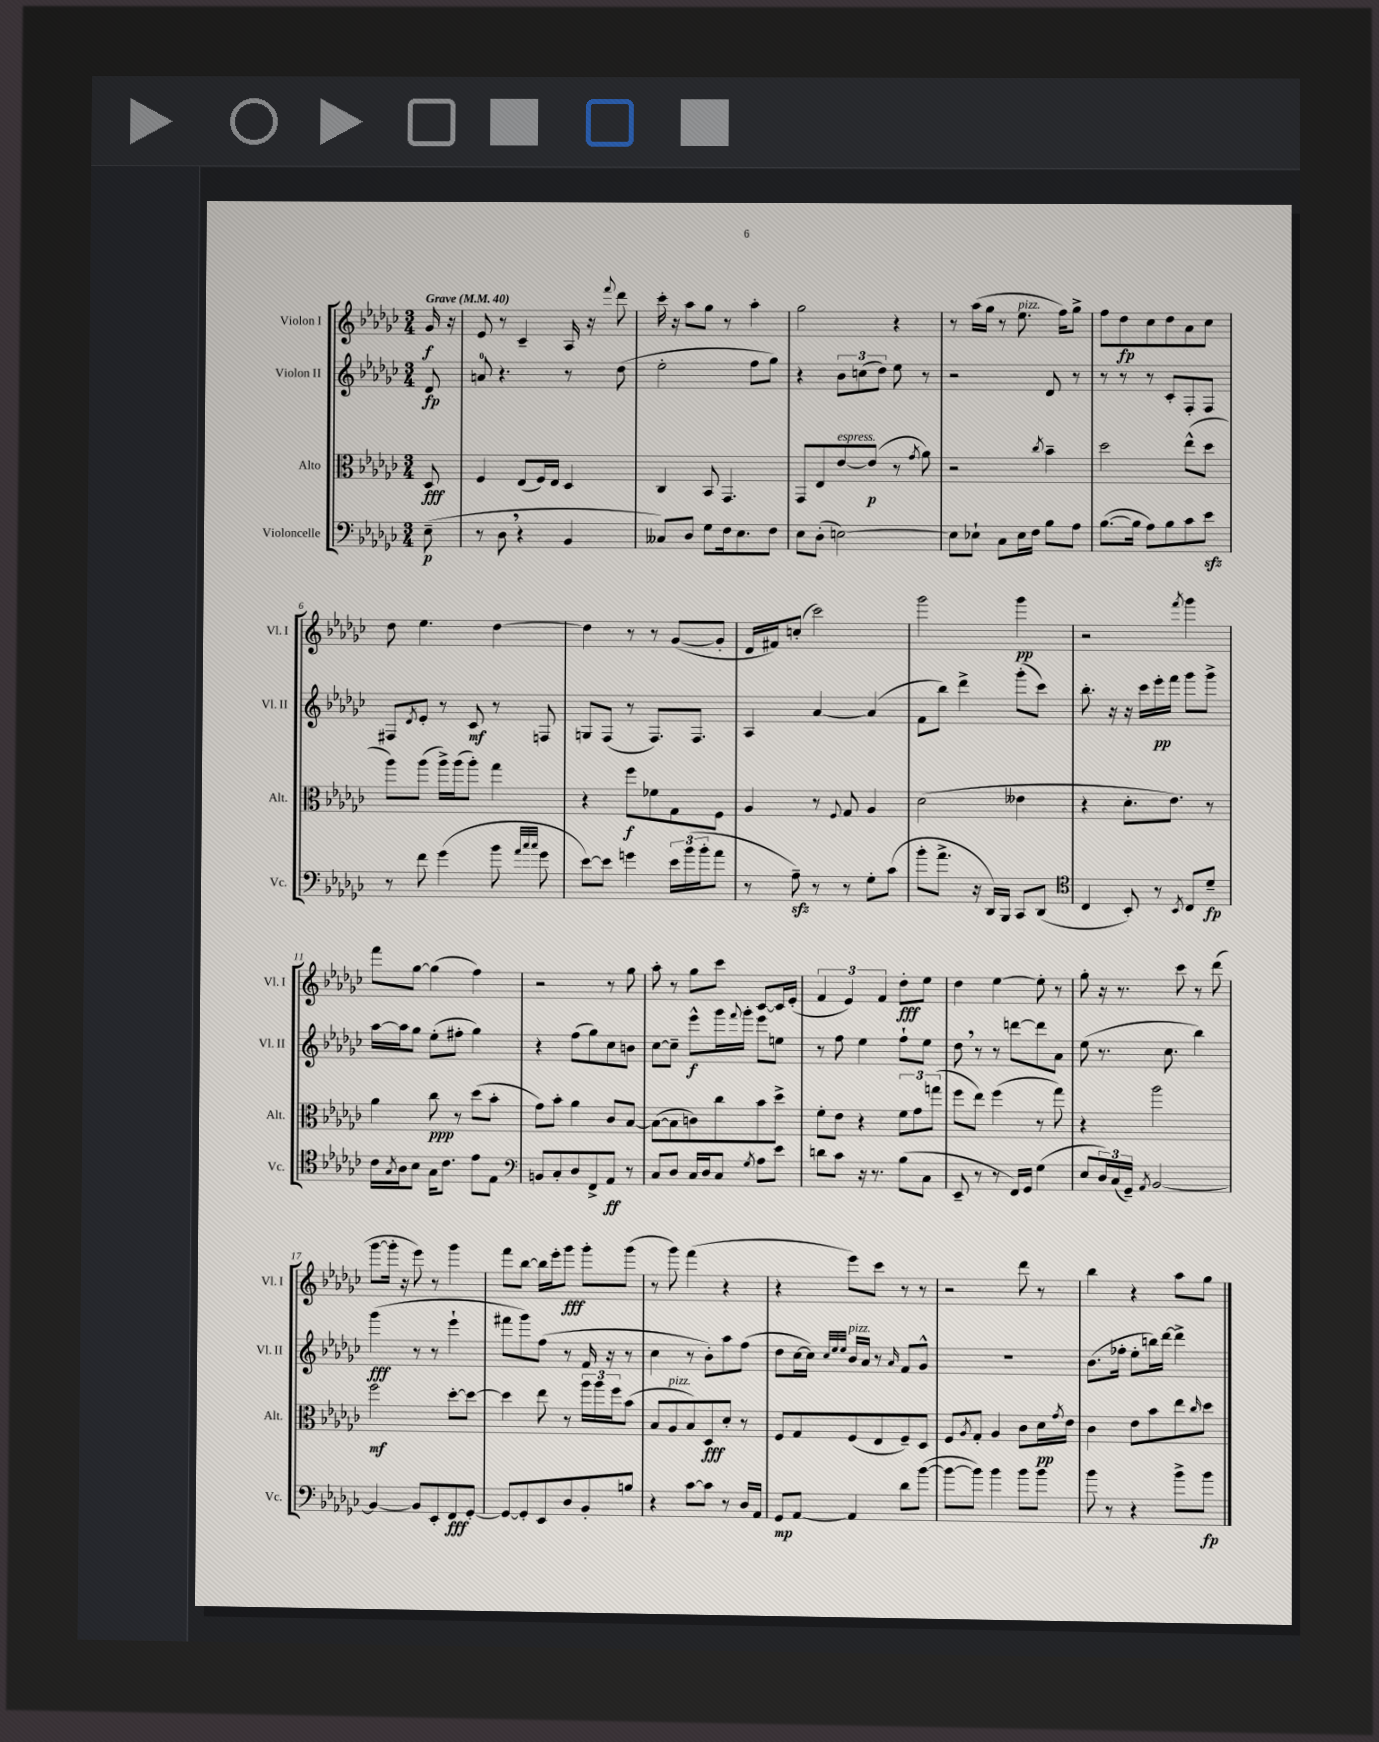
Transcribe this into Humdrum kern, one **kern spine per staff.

**kern	**dynam	**kern	**dynam	**kern	**dynam	**kern	**dynam
*part4	*part4	*part3	*part3	*part2	*part2	*part1	*part1
*staff4	*staff4	*staff3	*staff3	*staff2	*staff2	*staff1	*staff1
*I"Violoncelle	*	*I"Alto	*	*I"Violon II	*	*I"Violon I	*
*I'Vc.	*	*I'Alt.	*	*I'Vl. II	*	*I'Vl. I	*
*clefF4	*	*clefC3	*	*clefG2	*	*clefG2	*
*k[b-e-a-d-g-c-]	*	*k[b-e-a-d-g-c-]	*	*k[b-e-a-d-g-c-]	*	*k[b-e-a-d-g-c-]	*
*M3/4	*	*M3/4	*	*M3/4	*	*M3/4	*
*MM40	*	*MM40	*	*MM40	*	*MM40	*
=	=	=	=	=	=	=	=
!	!	!	!	!	!	!LO:TX:a:B:t=Grave	!
(8E-~\	p	8D-/	fff	8d-/	fp	16g-/	f
.	.	.	.	.	.	16r	.
=1	=1	=1	=1	=1	=1	=1	=1
8r	.	4F/	.	8an/	.	8e-/	.
8D-,\	.	.	.	4.r	.	8r	.
4r	.	(8E-/L	.	.	.	4c-~/	.
.	.	16F/L)	.	.	.	.	.
.	.	16E-/JJ	.	.	.	.	.
4BB-/	.	4D-/	.	8r	.	16A-/	.
.	.	.	.	.	.	16r	.
.	.	.	.	.	.	8qqfff/	.
.	.	.	.	(8dd-\	.	8ddd-\	.
=2	=2	=2	=2	=2	=2	=2	=2
8C--X/L)	.	4C-/	.	2ee-'\	.	16ccc-'\	.
.	.	.	.	.	.	16r	.
8D-/J	.	.	.	.	.	8aa-\L	.
8G-\L	.	8BB-/	.	.	.	8gg-\J	.
16F\k	.	4.GG-/	.	.	.	8r	.
8.E-\	.	.	.	.	.	.	.
.	.	.	.	8ff\L	.	4aa-'\	.
8F\J	.	.	.	8gg-\J)	.	.	.
=3	=3	=3	=3	=3	=3	=3	=3
8E-\L	.	8GG-/L	.	4r	.	2gg-\	.
(8D-'\J	.	8E-/	.	.	.	.	.
!	!	!LO:TX:a:i:t=espress.	!	!	!	!	!
[2En\)	.	[8e-/	.	12b-\L	.	.	.
.	.	.	.	(12ccn\	.	.	.
.	.	(8e-/J]	p	.	.	.	.
.	.	.	.	12dd-\J)	.	.	.
.	.	8r	.	8ee-\	.	4r	.
.	.	8qg-/	.	.	.	.	.
.	.	8a-\)	.	8r	.	.	.
=4	=4	=4	=4	=4	=4	=4	=4
8E\L]	.	2r	.	2r	.	8r	.
8E-X`\J	.	.	.	.	.	(16aa-\LL	.
.	.	.	.	.	.	16gg-\JJ	.
8C-\L	.	.	.	.	.	8r	.
!	!	!	!	!	!	!LO:TX:a:i:t=pizz.	!
16E-\L	.	.	.	.	.	8.ee-\	.
16F\JJ	.	.	.	.	.	.	.
.	.	8qcc-/	.	.	.	.	.
8B-\L	.	4b-~\	.	8d-/	.	.	.
.	.	.	.	.	.	16ff\KL)	.
8A-\J	.	.	.	8r	.	8gg-^\J	.
=5	=5	=5	=5	=5	=5	=5	=5
([8.B-\L	.	2dd-\	.	8r	.	8ff\L	.
.	.	.	.	8r	.	8dd-\	fp
16B-\Jk]	.	.	.	.	.	.	.
8A-\L)	.	.	.	8r	.	8cc-\	.
8B-\	.	.	.	8c-'/L	.	8dd-\	.
8c-\	.	(8ee-^^\L	.	8F'/	.	8a-\	.
8e-zz\J	.	8dd-\J	.	8F/J	.	8cc-\J	.
!!LO:LB:g=z
=6	=6	=6	=6	=6	=6	=6	=6
8r	.	8aa-\L)	.	8F#X/L	.	8dd-\	.
.	.	.	.	8qd-/	.	.	.
8f\	.	(8aa-\J	.	8e-'/J	.	4.ee-\	.
(4g-\	.	16aa-^\LL)	.	8r	.	.	.
.	.	(16aa-\J	.	.	.	.	.
.	.	8aa-'\J)	.	8c-/	mf	.	.
8b-\	.	4gg-\	.	8r	.	[4dd-\	.
32qqa-/LLL	.	.	.	.	.	.	.
32qqcc-/	.	.	.	.	.	.	.
32qqcc-/JJJ	.	.	.	.	.	.	.
8g-\	.	.	.	8Fn/	.	.	.
=7	=7	=7	=7	=7	=7	=7	=7
[8e-\L)	.	4r	.	8Gn/L	.	4dd-\]	.
8e-\J]	.	.	.	(8F/J	.	.	.
4gn\	.	8ff\L	f	8r	.	8r	.
.	.	8f-X\	.	8.F/L)	.	8r	.
24e-\LL	.	8G-\	.	.	.	([8g-/L	.
(24b-\	.	.	.	.	.	.	.
.	.	.	.	8.F/J	.	.	.
24b-'\J	.	.	.	.	.	.	.
8a-\J	.	8F\J	.	.	.	8g-'/J]	.
=8	=8	=8	=8	=8	=8	=8	=8
8r	.	4A-/	.	4A-/	.	16d-/LL	.
.	.	.	.	.	.	16f#X/J)	.
8A-zz~\)	.	.	.	.	.	(8ccn'/J	.
8r	.	8r	.	[4a-/	.	2ccc-\)	.
.	.	8qqF/	.	.	.	.	.
8r	.	8G-/	.	.	.	.	.
8G-'\L	.	4A-/	.	(4a-/]	.	.	.
(8c-\J	.	.	.	.	.	.	.
=9	=9	=9	=9	=9	=9	=9	=9
8b-'\L	.	(2d-\	.	8f\L	.	2ggg-\	.
8.a-^\J	.	.	.	8bb-\J)	.	.	.
.	.	.	.	4ddd-^\	.	.	.
16r	.	.	.	.	.	.	.
16DD-/LL)	.	.	.	.	.	.	.
16BBB-/JJ	.	.	.	.	.	.	.
8CC-/L	.	4e--X\	.	(8ggg-'\L	.	4ggg-\	pp
(8DD-/J	.	.	.	8ccc-\J)	.	.	.
=10	=10	=10	=10	=10	=10	=10	=10
*clefC4	*	*	*	*	*	*	*
4C-/	.	4r	.	8.bb-'\	.	2r	.
.	.	.	.	16r	.	.	.
8BB-'/)	.	8.d-'\L	.	16r	.	.	.
.	.	.	.	16ccc-\LL	.	.	.
8r	.	.	.	16eee-'\	pp	.	.
.	.	8.e-\J)	.	16fff\JJ	.	.	.
8qBB-/	.	.	.	.	.	8qfff/	.
8C-/L	.	.	.	8ggg-\L	.	4ggg-\	.
8d-~/J	fp	8r	.	8ggg-^\J	.	.	.
!!LO:LB:g=z
=11	=11	=11	=11	=11	=11	=11	=11
16c-\LL	.	4a-\	.	[16aa-\LL	.	8fff\L	.
8qG-/	.	.	.	.	.	.	.
16A-\J	.	.	.	16aa-\J]	.	.	.
8B-\J	.	.	.	8gg-\J	.	[8gg-\J	.
16G-\KL	.	8cc-\	ppp	(8ee-'\L	.	(4gg-\]	.
8.c-\J	.	.	.	.	.	.	.
.	.	8r	.	8ff#X'\J	.	.	.
8e-\L	.	(8dd-\L	.	4gg-\)	.	4ff\)	.
8E-\J	.	8b-'\J	.	.	.	.	.
=12	=12	=12	=12	=12	=12	=12	=12
*clefF4	*	*	*	*	*	*	*
8BBn/L	.	8g-\L)	.	4r	.	2r	.
8C-'/	.	8b-'\J	.	.	.	.	.
8D-/	.	4a-\	.	(8ff\L	.	.	.
8FF^/	.	.	.	8gg-\)	.	.	.
8AA-/J	ff	8c-/L	.	8cc-\	.	8r	.
8r	.	[8B-/J	.	8bn\J	.	8gg-\	.
=13	=13	=13	=13	=13	=13	=13	=13
8C-/L	.	(8B-\L_	.	[8cc-\L	.	8aa-'\	.
8D-/J	.	8B-\]	.	8cc-~\J]	.	8r	.
16C-/LL	.	8cn\)	.	8eee-^^\L	f	8gg-\L	.
16D-/J	.	.	.	.	.	.	.
8C-/J	.	8cc-\	.	16ggg-\L	.	8ccc-\J	.
.	.	.	.	8qqfff/	.	.	.
.	.	.	.	16ggg-'\JJ	.	.	.
8qG-/	.	.	.	.	.	.	.
8A-\L	.	8b-\	.	8eee-\L	.	[8c-/L	.
8e-\J	.	8dd-^\J	.	8een\J	.	16c-/L]	.
.	.	.	.	.	.	(16e-'/JJ	.
=14	=14	=14	=14	=14	=14	=14	=14
8dn\L	.	8f'\L	.	8r	.	6f/	.
8c-\J	.	8e-\J	.	8ff\	.	.	.
.	.	.	.	.	.	6e-/)	.
16r	.	4r	.	4ee-\	.	.	.
8.r	.	.	.	.	.	.	.
.	.	.	.	.	.	6f/	.
(8B-\L	.	12f\L	.	8ff`\L	.	8dd-'\L	fff
.	.	12g-\	.	.	.	.	.
8C-\J	.	.	.	8ee-\J	.	8ee-\J	.
.	.	(12ggn\J	.	.	.	.	.
=15	=15	=15	=15	=15	=15	=15	=15
8EE-~/	.	8ff\L	.	8dd-,\	.	4dd-\	.
8r	.	8ee-\J)	.	8r	.	.	.
8r	.	(4ff\	.	8r	.	[4ee-\	.
16FF/LL)	.	.	.	[8dddn\L	.	.	.
16GG-/JJ	.	.	.	.	.	.	.
(4G-\	.	8r	.	8ddd\]	.	8ee-'\]	.
.	.	8gg-\)	.	8a-\J	.	8r	.
=16	=16	=16	=16	=16	=16	=16	=16
8E-/L	.	4r	.	(8ee-\	.	8gg-'\	.
24D-/L)	.	.	.	8.r	.	16r	.
(24C-/	.	.	.	.	.	.	.
.	.	.	.	.	.	8.r	.
24GG-~/JJ)	.	.	.	.	.	.	.
8qAA-/	.	.	.	.	.	.	.
[2BB-/	.	2aa-\	.	.	.	.	.
.	.	.	.	8.cc-\	.	.	.
.	.	.	.	.	.	8ccc-\	.
.	.	.	.	4bb-\)	.	8r	.
.	.	.	.	.	.	(8ddd-\	.
!!LO:LB:g=z
=17	=17	=17	=17	=17	=17	=17	=17
4BB-/_	.	2ff\	mf	(4ggg-\	fff	[8ggg-\L	.
.	.	.	.	.	.	16ggg-'\Jk]	.
.	.	.	.	.	.	16r	.
8BB-/L]	.	.	.	8r	.	8eee-\)	.
8EE-'/	.	.	.	8r	.	8r	.
8FF/	fff	[8dd-'\L	.	4eee-`\	.	4ggg-\	.
[8GG-'/J	.	8dd-\J_	.	.	.	.	.
=18	=18	=18	=18	=18	=18	=18	=18
8GG-/L_	.	4dd-\]	.	8fff#X\L	.	8fff\L	.
8GG-'/]	.	.	.	8ggg-\)	.	[8bb-\J	.
8EE-/	.	8ee-\	.	(8ff\J	.	16bb-\LL]	.
.	.	.	.	.	.	16eee-'\J	.
8D-/	.	8r	.	8r	.	8ggg-\J	fff
8BB-'/	.	24aa-\LL	.	16f/	.	8ggg-'\L	.
.	.	24aa-\	.	.	.	.	.
.	.	.	.	16r	.	.	.
.	.	24ff\J	.	.	.	.	.
8Bn/J	.	(8b-\J	.	8r	.	(8ggg-\J	.
=19	=19	=19	=19	=19	=19	=19	=19
4r	.	8B-/L	.	4cc-\	.	8r	.
!	!	!LO:TX:a:i:t=pizz.	!	!	!	!	!
.	.	8A-/	.	.	.	8ggg-\)	.
[8c-\L	.	8B-/)	.	8r	.	(4fff\	.
8c-\J]	.	8D-/	fff	8b-'\L)	.	.	.
8r	.	8d-'/J	.	8aa-\	.	4r	.
16D-/LL	.	8r	.	(8ff\J	.	.	.
16AA-/JJ	.	.	.	.	.	.	.
=20	=20	=20	=20	=20	=20	=20	=20
8GG-/L	mp	8F/L	.	8dd-\L	.	4r	.
[8AA-/J	.	8G-/	.	[16cc-\L	.	.	.
.	.	.	.	16cc-\JJ])	.	.	.
.	.	.	.	32qqcc-/LLL	.	.	.
.	.	.	.	32qqee-/	.	.	.
.	.	.	.	32qqee-/JJJ	.	.	.
!	!	!	!	!LO:TX:a:i:t=pizz.	!	!	!
4AA-/]	.	(8F/	.	16b-/LL	.	8eee-\L)	.
.	.	.	.	16a-/JJ	.	.	.
.	.	8E-/	.	8r	.	8ccc-\J	.
.	.	.	.	16qqa-/	.	.	.
8d-\L	.	8F~/)	.	8f/L	.	8r	.
([8b-\J	.	8D-/J	.	8g-^^/J	.	8r	.
=21	=21	=21	=21	=21	=21	=21	=21
8b-\L_	.	8F/L	.	2.r	.	2r	.
.	.	8qA-/	.	.	.	.	.
8b-\J])	.	8G-'/J	.	.	.	.	.
4b-\	.	4A-/	.	.	.	.	.
8b-\L	.	8c-\L	.	.	.	8ddd-\	.
8b-\J	.	16d-\L	pp	.	.	8r	.
.	.	8qg-/	.	.	.	.	.
.	.	16e-\JJ	.	.	.	.	.
=22	=22	=22	=22	=22	=22	=22	=22
8b-\	.	4c-\	.	(8.b-\L	.	4bb-\	.
8r	.	.	.	.	.	.	.
.	.	.	.	16ff-X'\Jk	.	.	.
4r	.	8e-\L	.	8ee-'\L	.	4r	.
.	.	8b-\	.	16bbn\L)	.	.	.
.	.	.	.	[16ddd-\JJ	.	.	.
8b-^\L	.	8ee-\	.	4ddd-^\]	.	8aa-\L	.
.	.	16qqcc-/	.	.	.	.	.
8b-\J	fp	8dd-\J	.	.	.	8gg-\J	.
==	==	==	==	==	==	==	==
*-	*-	*-	*-	*-	*-	*-	*-
